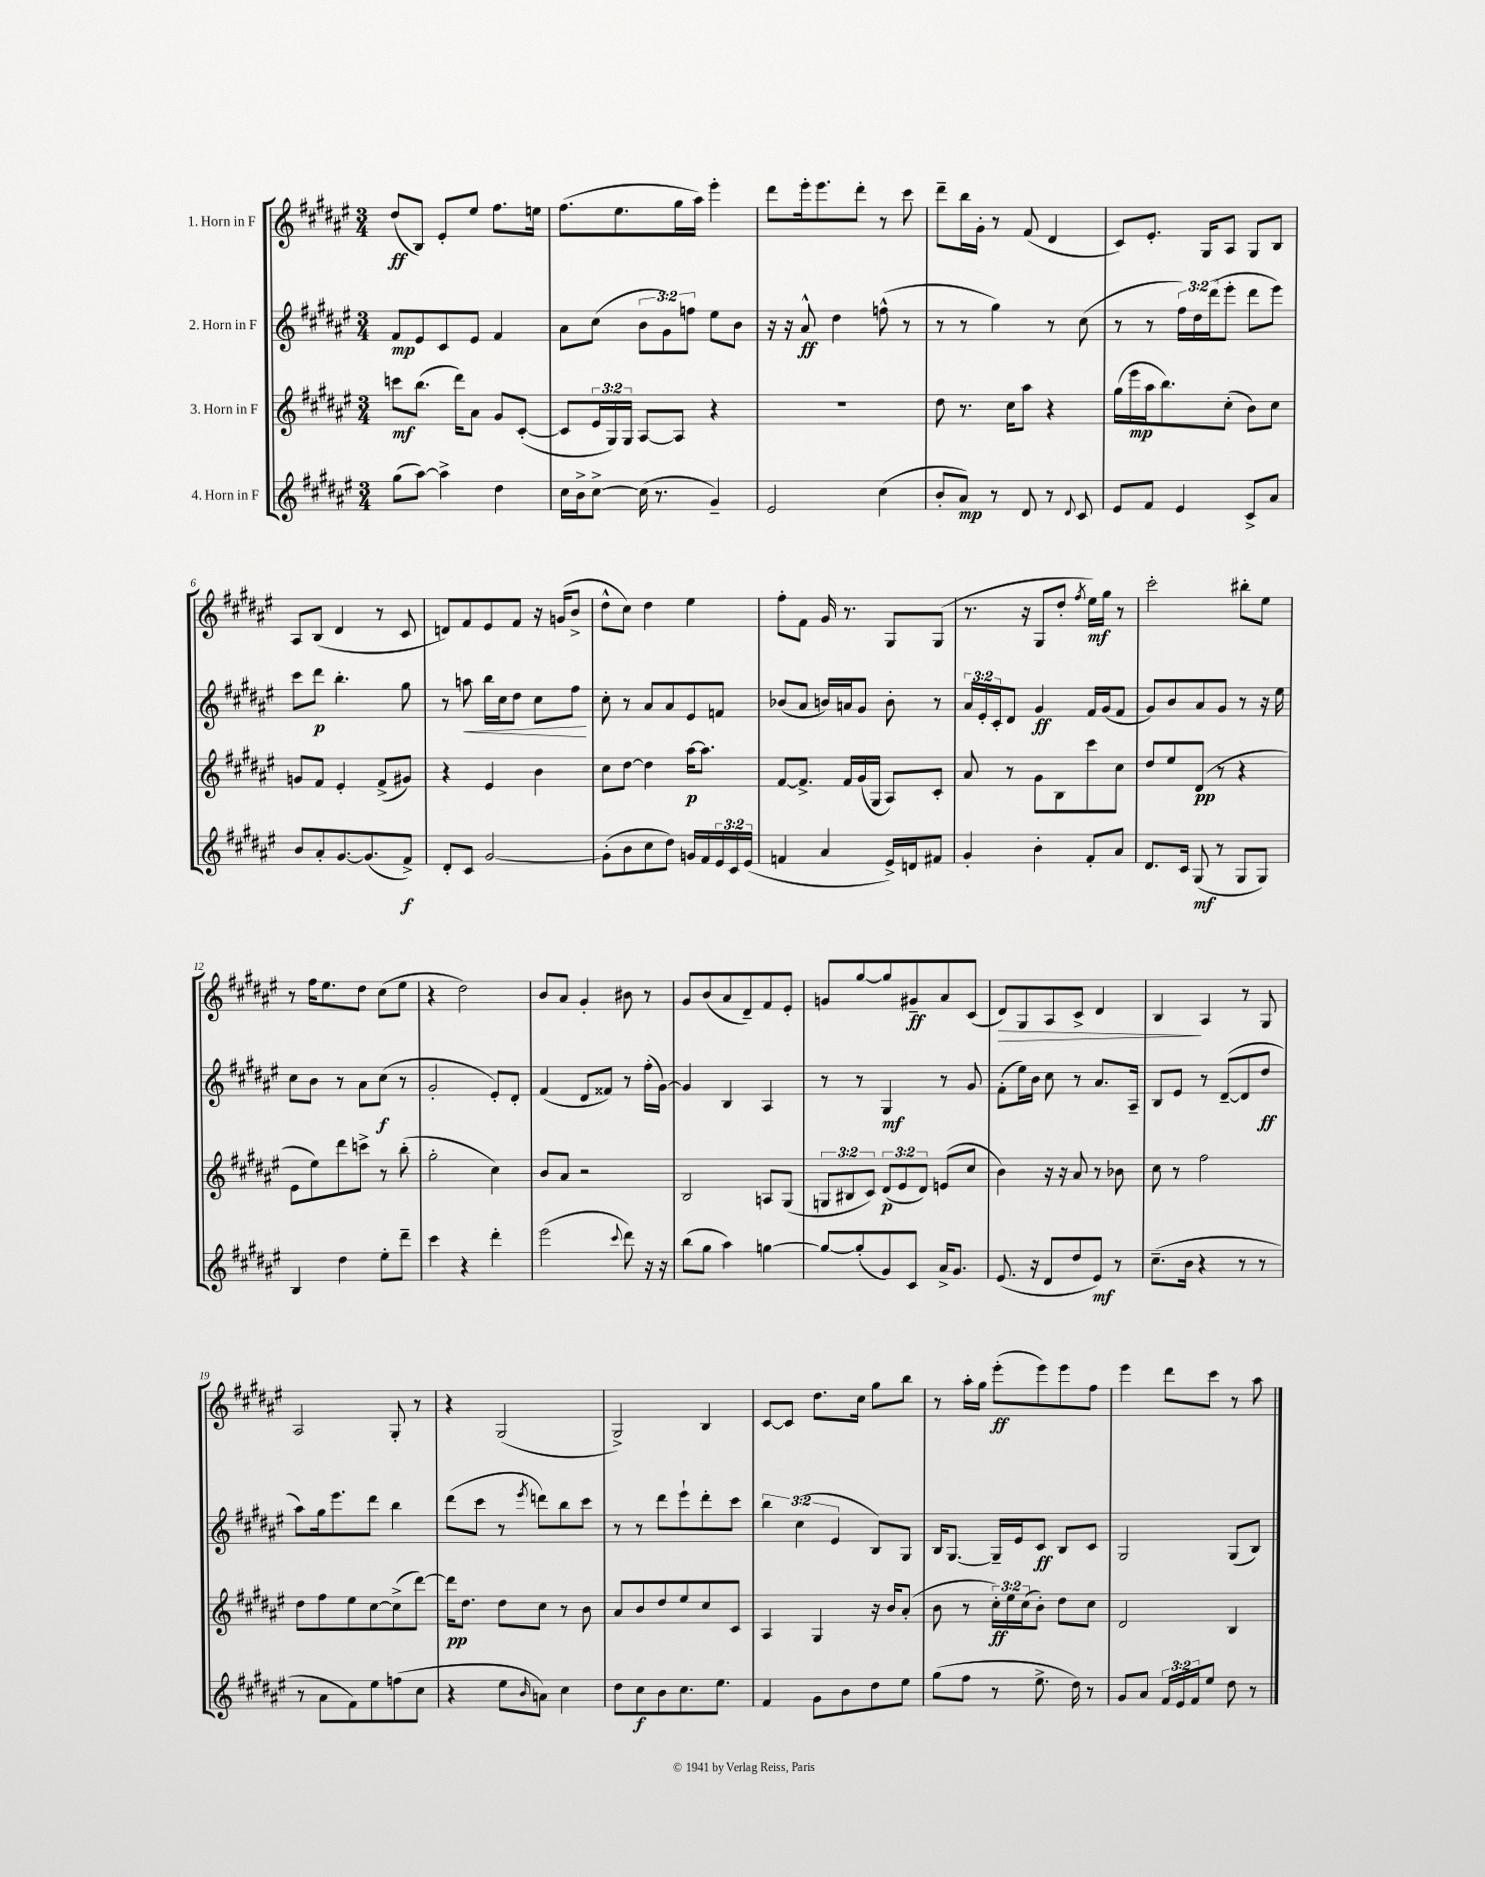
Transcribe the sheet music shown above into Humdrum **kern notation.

**kern	**kern	**kern	**kern
*staff4	*staff3	*staff2	*staff1
*clefG2	*clefG2	*clefG2	*clefG2
*k[f#c#g#d#a#e#]	*k[f#c#g#d#a#e#]	*k[f#c#g#d#a#e#]	*k[f#c#g#d#a#e#]
*M3/4	*M3/4	*M3/4	*M3/4
(8gg#	8ccc	8f#	(8dd#
[8aa#)	(8.bb	8e#	8B)
4aa#^]	.	8c#	8e#'
.	16ddd#)	.	.
.	8a#	8e#	8ee#
4dd#	8g#	4f#	8.ff#
.	([8c#'	.	.
.	.	.	16ee
=	=	=	=
16cc#	8c#]	8a#	(8.ff#
16b^	.	.	.
[8cc#^	24e#	(8cc#	.
.	24G#)	.	.
.	.	.	8.ee#
.	24G#	.	.
(16cc#]	[8A#	12b	.
8.r	.	.	.
.	.	12g#)	.
.	8A#]	.	16gg#
.	.	12ff	.
.	.	.	16aa#)
4g#~)	4r	8ee#	4eee#'
.	.	8b	.
=	=	=	=
2e#	2.r	16r	8ddd#
.	.	16r	.
.	.	8a#^^	16eee#'
.	.	.	8.eee#
.	.	4dd#	.
.	.	.	8ddd#'
(4cc#	.	(8ff^^	8r
.	.	8r	8ccc#
=	=	=	=
8b'	8dd#	8r	8ddd#~
8a#)	8.r	8r	16bb
.	.	.	16g#'
8r	.	4gg#)	8r
.	16cc#	.	.
8d#	8aa#	.	(8f#
8r	4r	8r	4d#
8qqd#	.	.	.
8c#	.	(8cc#	.
=	=	=	=
8e#	(16gg#	8r	8c#)
.	16eee#	.	.
8f#	16aa#	8r	8.e#'
.	8.bb)	.	.
4e#	.	24ff#)	.
.	.	24dd#	.
.	.	.	16G#
.	.	(24ddd#	.
.	(8cc#'	8eee#'	8A#
8c#^	8b)	8ddd#	8G#
8a#	8cc#	8eee#)	8B
=	=	=	=
8b	8g	8ccc#	8A#
8a#'	8f#	8ddd#	(8B
[8.g#	4e#'	4.bb'	4d#
(8.g#]	.	.	.
.	(8f#^	.	8r
8f#^)	8g#)	8gg#	8c#
=	=	=	=
8d#'	4r	8r	8d)
8c#	.	8aa	8f#
[2g#	4e#	16bb	8e#
.	.	16cc#	.
.	.	8dd#	8f#
.	4b	8cc#	16r
.	.	.	(16g
.	.	8ff#	8b^
=	=	=	=
(8g#']	8cc#	8cc#'	8dd#^^
8b	[8dd#	8r	8cc#)
8cc#	4dd#]	8a#	4dd#
8dd#)	.	8a#	.
16g	[16aa#	8e#	4ee#
16f#	8.aa#]	.	.
24e#	.	8f	.
24c#	.	.	.
(24e#	.	.	.
=	=	=	=
4f	[8f#	(8b-	8ff#'
.	8.f#^]	8a#	8f#
4a#	.	16b)	16g#
.	16f#	16a	8.r
.	(16g#	8g#	.
.	16G#	.	.
16e#^)	8A#)	8b'	8G#
16d	.	.	.
8f#	8c#'	8r	(8G#
=	=	=	=
4g#'	8a#	24a#	8.r
.	.	24e#'	.
.	.	24c#'	.
.	8r	8d#	.
.	.	.	16r
4b'	8g#	4g#	8G#
.	8B	.	8dd#'
.	.	.	8qff#
8f#'	8ccc#	16f#	16ee#)
.	.	(16g#	16gg#
8a#	8cc#	8f#	8r
=	=	=	=
8.d#	8dd#	8g#)	2ccc#'
.	8ee#	8b	.
16c#	.	.	.
(8G#	(8d#	8a#	.
8r	8r	8g#	.
8G#	4r	8r	8bb#'
8G#)	.	16r	8ee#
.	.	16ee#	.
=	=	=	=
4B	8e#	8cc#	8r
.	8ee#)	8b	16ff#
.	.	.	8.ee#
4dd#	8ddd#	8r	.
.	8ccc^	8a#	8dd#
8ee#'	8r	(8cc#	(8cc#
8ddd#~	(8bb'	8r	8ee#
=	=	=	=
4ccc#	2gg#'	2g#'	4r
4r	.	.	2dd#)
4ddd#'	4cc#)	8e#')	.
.	.	8d#'	.
=	=	=	=
(2eee#	8b	(4f#	8b
.	8a#	.	8a#
.	2r	8d#	4g#'
.	.	8f##)	.
8qqccc#	.	.	.
8ddd#)	.	8r	8b#
16r	.	(16ff#'	8r
16r	.	[16g#)	.
=	=	=	=
(8bb	2B	4g#]	8g#
8gg#	.	.	(8b
4aa#)	.	4B	8a#
.	.	.	8d#~)
[4gg	8A	4A#	8f#
.	(8G#	.	8e#'
=	=	=	=
8gg_	12G	8r	8g
.	12B#	.	.
(8gg']	.	8r	[8gg#
.	12c#)	.	.
8g#)	(12d#	4G#	8gg#]
.	12e#	.	.
8c#	.	.	8g#~
.	12d#)	.	.
16a#^	(8e	8r	8a#
8.g#	.	.	.
.	8cc#	8g#	(8c#
=	=	=	=
(8.e#	4b)	(8f#'	8d#)
.	.	16ee#)	8G#
16r	.	16b	.
8d#	16r	8cc#	8A#
.	16r	.	.
8dd#	8a#	8r	8c#^
8e#)	8r	8.a#	4d#
8r	8b-	.	.
.	.	16A#~	.
=	=	=	=
(8.cc#~	8cc#	8B	4B
.	8r	8e#	.
16b	.	.	.
4r	2ff#	8r	4A#
.	.	([8d#~	.
8r	.	8d#]	8r
8r	.	8dd#	8G#
=	=	=	=
8r	8dd#	8aa#)	2A#
8a#	8ff#	16gg#	.
.	.	8.eee#	.
8f#)	8ee#	.	.
8ee#	[8cc#	8ddd#	.
(8ff	(8cc#^]	4bb	8G#'
8cc#	[8ddd#)	.	8r
=	=	=	=
4r	16ddd#]	(8ddd#	4r
.	8.dd#	.	.
.	.	8ccc#	.
8ee#	8dd#	8r	(2G#
16qqb	.	8qeee#	.
8a)	8cc#	8ddd)	.
4cc#	8r	8bb	.
.	8b	8ccc#	.
=	=	=	=
8dd#	8a#	8r	2G#^)
8cc#	8b	8r	.
8b	8dd#	8ddd#	.
8.cc#	8ee#	8eee#`	.
.	8cc#	8ddd#'	4B
8.ee#	.	.	.
.	8c#	8ccc#	.
=	=	=	=
4f#	4A#	6bb	[8c#
.	.	.	8c#]
.	.	(6cc#	.
8g#	4G#	.	8.dd#
.	.	6e#	.
8b	.	.	.
.	.	.	16cc#
8dd#	16r	8B)	8gg#
.	16b	.	.
8ee#	(8a#'	8G#	8bb
=	=	=	=
(8gg#	8b	16B	8r
.	.	[8.G#	.
8ff#	8r	.	16aa#'
.	.	.	16gg#
8r	24cc#')	16G#~]	(8eee#'
.	24ee#	.	.
.	.	16e#	.
.	(24cc#	.	.
8.ee#^	8b')	8c#	8eee#)
.	8dd#	8B	8eee#
16dd#)	.	.	.
8r	8cc#	8c#	8ff#
=	=	=	=
8g#	2d#	2G#	4eee#
8a#	.	.	.
24f#	.	.	8ddd#
24e#	.	.	.
24f#	.	.	.
8ee#	.	.	8ccc#
8dd#	4B	(8G#	8r
8r	.	8B)	8aa#
==	==	==	==
*-	*-	*-	*-
